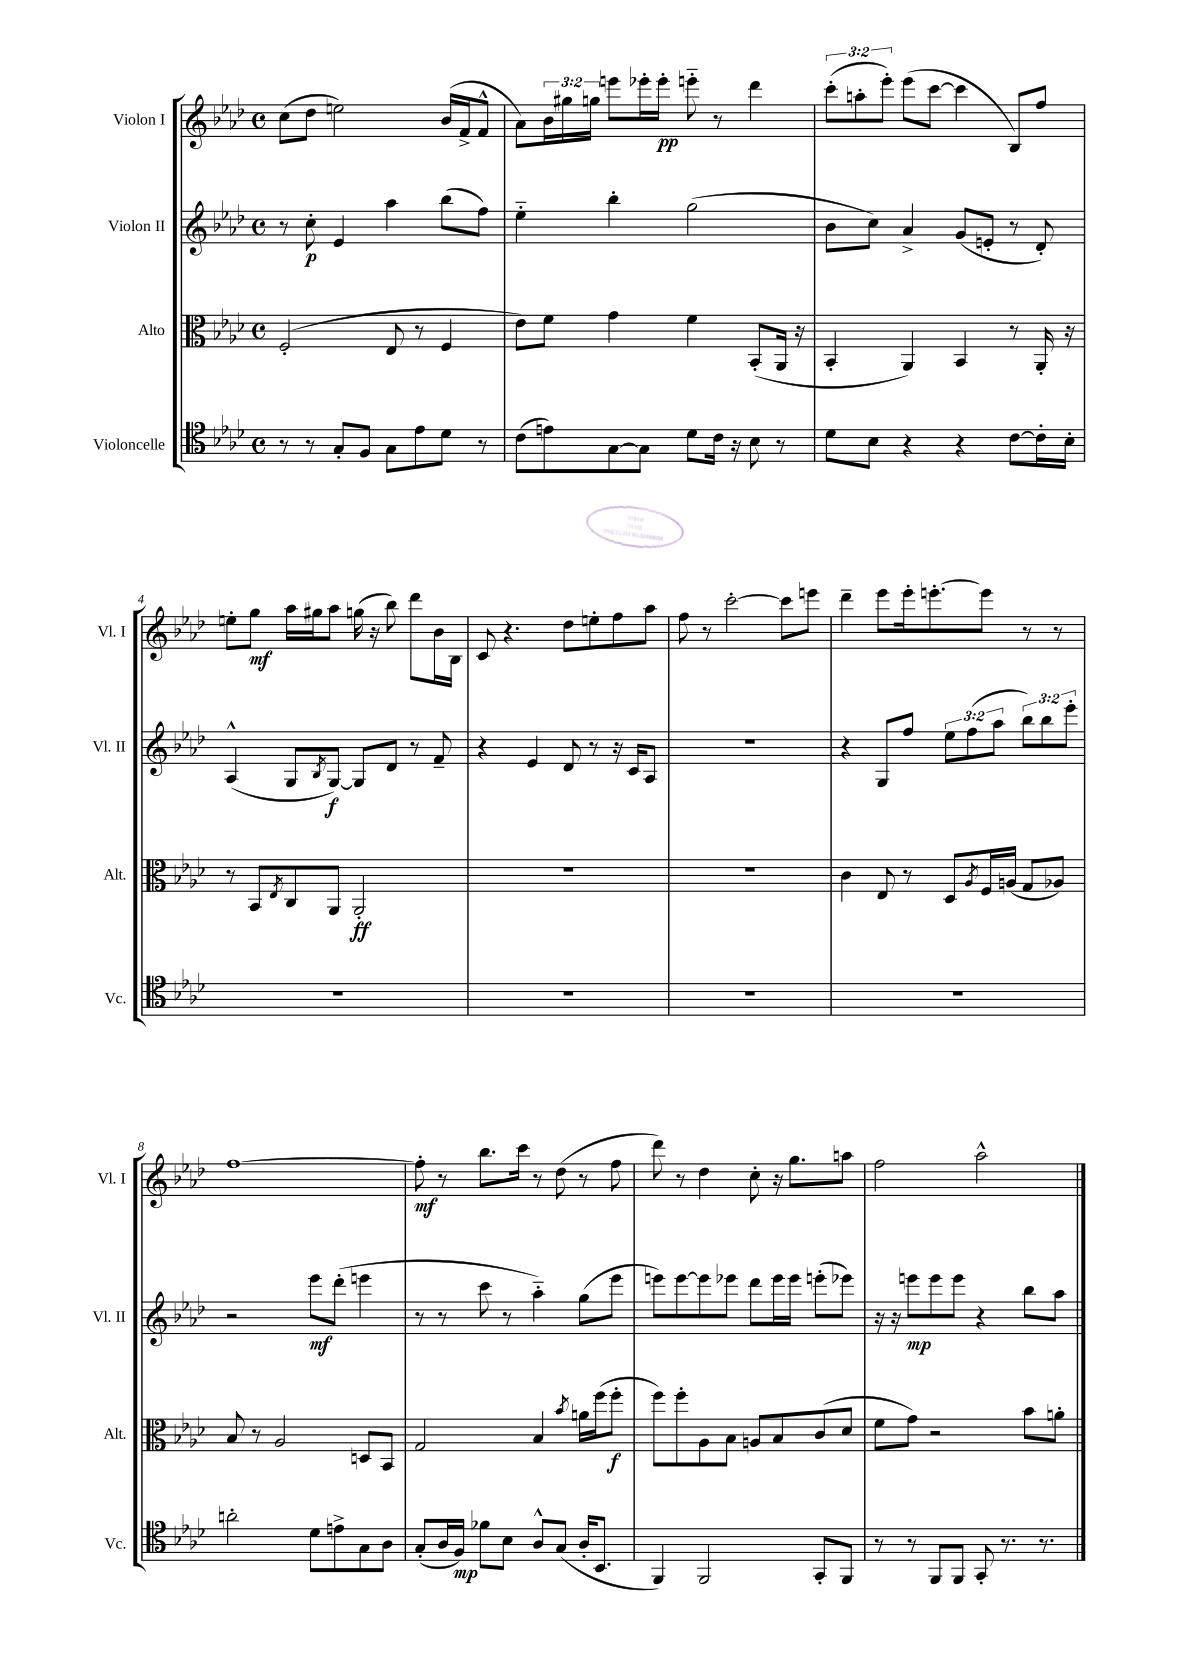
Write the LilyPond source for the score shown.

<<
\new StaffGroup <<
\new Staff = "s0" \with { instrumentName = "Violon I" shortInstrumentName = "Vl. I" } {
    \clef treble \key aes \major \defaultTimeSignature \time 4/4 \override Staff.TupletNumber.text = #tuplet-number::calc-fraction-text
    c''8( des''8 e''2) bes'16( f'16-> f'8-^ |
    aes'8) \tuplet 3/2 { bes'16 gis''16 g''16 } e'''8 ees'''16-. ees'''16-.\pp e'''8-_ r8 des'''4 |
    \tuplet 3/2 { c'''8-.( a''8-. ees'''8-.) } ees'''8( c'''8~ c'''4 bes8) f''8 |
    e''8-. g''8\mf aes''16 gis''16 aes''8 g''16( r16 bes''8) des'''8 bes'16 bes16 |
    c'8 r4. des''8 e''8-. f''8 aes''8 |
    f''8 r8 c'''2~-. c'''8 e'''8 |
    des'''4-- ees'''8 ees'''16-. e'''8.~-. e'''8 r8 r8 |
    f''1~ |
    f''8-.\mf r8 bes''8. c'''16 r8 des''8( r8 f''8 |
    des'''8) r8 des''4 c''8-. r16 g''8. a''8 |
    f''2 aes''2-^ \bar "|." |
}
\new Staff = "s1" \with { instrumentName = "Violon II" shortInstrumentName = "Vl. II" } {
    \clef treble \key aes \major \defaultTimeSignature \time 4/4 \override Staff.TupletNumber.text = #tuplet-number::calc-fraction-text
    r8 c''8-.\p ees'4 aes''4 bes''8( f''8) |
    ees''4-_ bes''4-. g''2( |
    bes'8 c''8) aes'4-> g'8( e'8-. r8 des'8-.) |
    aes4-^( g8 \acciaccatura { bes8 } g8~\f) g8 des'8 r8 f'8-- |
    r4 ees'4 des'8 r8 r16 c'16 aes8 |
    R1 |
    r4 g8 f''8 \tuplet 3/2 { ees''8 f''8( aes''8 } \tuplet 3/2 { bes''8) bes''8 ees'''8-. } |
    r2 ees'''8\mf des'''8-.( e'''4 |
    r8 r8 c'''8 r8 aes''4-_) g''8( ees'''8 |
    e'''8) e'''8~ e'''8 ees'''8 des'''8 ees'''16 ees'''16 e'''8-.( ees'''8) |
    r16 r16 e'''8\mp e'''8 e'''8 r4 bes''8 aes''8 \bar "|." |
}
\new Staff = "s2" \with { instrumentName = "Alto" shortInstrumentName = "Alt." } {
    \clef alto \key aes \major \defaultTimeSignature \time 4/4
    f2-.( ees8 r8 f4 |
    ees'8) f'8 g'4 f'4 bes,8-.( aes,16 r16 |
    bes,4-. aes,4) bes,4 r8 aes,16-. r16 |
    r8 bes,8 \acciaccatura { ees8 } c8 aes,8 aes,2-.\ff |
    R1 |
    R1 |
    c'4 ees8 r8 des8 \acciaccatura { aes8 } f16 a16( g8 aes8) |
    bes8 r8 aes2 d8 bes,8 |
    g2 bes4 \acciaccatura { bes'8 } a'16 f''16( f''8-.\f |
    f''8) f''8-. aes8 bes8 a8 bes8 c'8( des'8 |
    f'8 g'8) r2 bes'8 a'8-. \bar "|." |
}
\new Staff = "s3" \with { instrumentName = "Violoncelle" shortInstrumentName = "Vc." } {
    \clef tenor \key aes \major \defaultTimeSignature \time 4/4
    r8 r8 g8-. f8 g8 ees'8 des'8 r8 |
    c'8( e'8) g8~ g8 des'8 c'16 r16 bes8 r8 |
    des'8 bes8 r4 r4 c'8~ c'16-. bes16-. |
    R1 |
    R1 |
    R1 |
    R1 |
    a'2-. des'8 e'8-> g8 aes8 |
    g8-.( aes16 f16\mp) fes'8 bes8 aes8-^ g8( aes16-. bes,8. |
    f,4) f,2 g,8-. f,8 |
    r8 r8 f,8 f,8 g,8-. r8. r8. \bar "|." |
}
>>
>>
